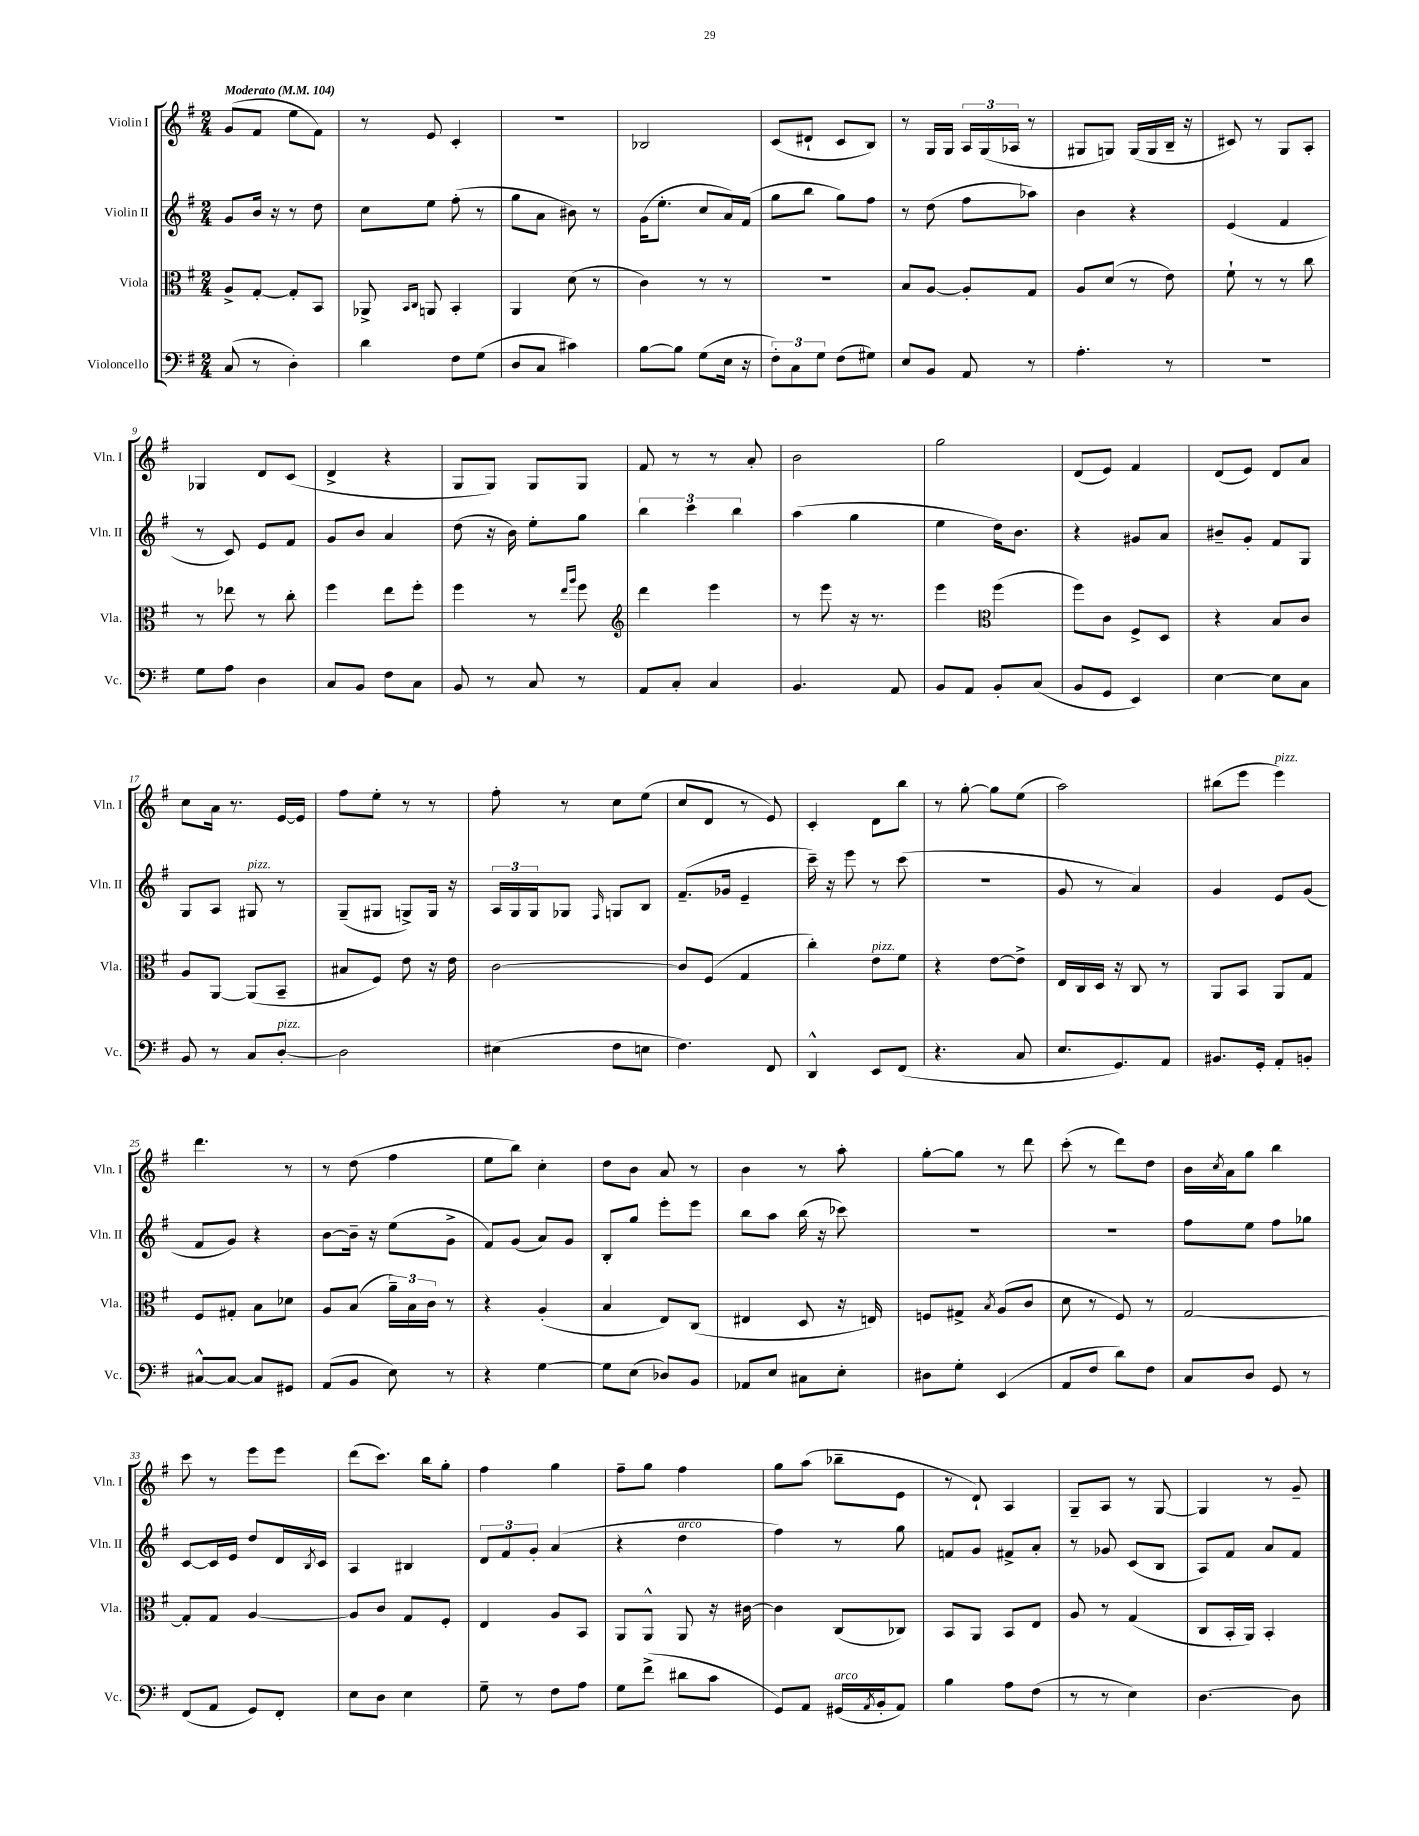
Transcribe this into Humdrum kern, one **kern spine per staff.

**kern	**kern	**kern	**kern
*staff4	*staff3	*staff2	*staff1
*clefF4	*clefC3	*clefG2	*clefG2
*k[f#]	*k[f#]	*k[f#]	*k[f#]
*M2/4	*M2/4	*M2/4	*M2/4
*MM104	*MM104	*MM104	*MM104
(8C	8A^	8g	(8g
8r	[8G'	16b	8f#
.	.	16r	.
4D')	8G']	8r	8ee
.	8BB	8dd	8f#)
=	=	=	=
4d	8AA-^	8cc	8r
.	16qqBB	.	.
.	16qqC	.	.
.	8AA	8ee	8e
8F#	4BB'	(8ff#'	4c'
(8G	.	8r	.
=	=	=	=
8D	4AA	8gg	2r
8C	.	8a	.
4c#)	(8d	8b#)	.
.	8r	8r	.
=	=	=	=
[8B	4c)	(16g	2B-
.	.	8.ee'	.
8B]	.	.	.
(8G	8r	8cc	.
16E	8r	16a)	.
16r	.	(16f#	.
=	=	=	=
12F#')	2r	8gg	(8c
12C	.	.	.
.	.	8bb	8d#`
12G	.	.	.
(8F#	.	8gg)	8c
8G#)	.	8ff#	8B)
=	=	=	=
8E	8B	8r	8r
8BB	[8A	(8dd	16G
.	.	.	16G
8AA	8A']	8ff#	24A
.	.	.	(24G
.	.	.	24A-
8r	8G	8aa-)	8r
=	=	=	=
4.A'	8A	4b	8G#
.	(8d	.	8G)
.	8r	4r	(16G
.	.	.	16G
8r	8e)	.	16B~
.	.	.	16r
=	=	=	=
2r	8f#`	(4e	8c#)
.	8r	.	8r
.	8r	4f#	8G
.	8cc	.	8A'
=	=	=	=
8G	8r	8r	4G-
8A	8ee-	8c)	.
4D	8r	8e	8d
.	8cc'	8f#	(8c
=	=	=	=
8C	4ff#	8g	4d^
8BB	.	8b	.
8F#	8ee	4a	4r
8C	8ff#'	.	.
=	=	=	=
8BB	4ff#	(8dd	8G
8r	.	16r	8G)
.	.	16b)	.
8C	8r	8ee'	8G
.	16qqee	.	.
.	16qqaa	.	.
8r	8ff#	8gg	8G
=	=	=	=
*	*clefG2	*	*
8AA	4ddd	6bb	8f#
8C'	.	.	8r
.	.	6ccc	.
4C	4eee	.	8r
.	.	6bb	.
.	.	.	8a'
=	=	=	=
4.BB	8r	(4aa	2b
.	8eee	.	.
.	16r	4gg	.
.	8.r	.	.
8AA	.	.	.
=	=	=	=
8BB	4eee	4ee	2gg
8AA	.	.	.
*	*clefC3	*	*
8BB'	(4ff#	16dd)	.
.	.	8.b	.
(8C	.	.	.
=	=	=	=
8BB	8ff#)	4r	(8d
8GG	8c	.	8e)
4EE)	8F#^	8g#	4f#
.	8D	8a	.
=	=	=	=
[4E	4r	8b#~	(8d
.	.	8g'	8e)
8E]	8B	8f#	8d
8C	8c	8G	8a
=	=	=	=
8BB	8A	8G	8cc
8r	[8AA	8A	16a
.	.	.	8.r
8C	(8AA]	8G#	.
[8D'	8BB~	8r	[16e
.	.	.	16e]
=	=	=	=
2D]	8B#	(8G~	8ff#
.	8F#)	8G#	8ee'
.	8e	8G^)	8r
.	16r	16G	8r
.	16e	16r	.
=	=	=	=
(4E#	[2c	24A	8ff#'
.	.	24G	.
.	.	24G	.
.	.	8G-	8r
.	.	16qqF#	.
8F#	.	8G	8cc
8E	.	8B	(8ee
=	=	=	=
4.F#)	8c]	(8.f#~	8cc
.	(8F#	.	8d
.	.	16g-	.
.	4G	4e~	8r
8FF#	.	.	8e)
=	=	=	=
4DD^^	4cc')	16ccc~)	4c'
.	.	16r	.
.	.	8eee	.
8EE	8e	8r	8d
(8FF#	8f#	(8ccc	8bb
=	=	=	=
4.r	4r	2r	8r
.	.	.	[8gg'
.	[8e	.	8gg]
8C	8e^]	.	(8ee
=	=	=	=
8.E	16E	8g	2aa)
.	16C	.	.
.	16D	8r	.
8.GG)	16r	.	.
.	8C	4a)	.
8AA	8r	.	.
=	=	=	=
8.BB#	8AA	4g	(8bb#
.	8BB	.	8eee
16GG'	.	.	.
8AA'	8AA	8e	4eee)
8BB'	8G	(8g	.
=	=	=	=
[8C#^^	8F#	8f#	4.ddd
8C#_	8G#'	8g)	.
8C#]	8B	4r	.
8GG#	8d-	.	8r
=	=	=	=
(8AA	8A	[8b	8r
8BB	(8B	16b~]	(8dd
.	.	16r	.
8E)	24a~)	(8ee	4ff#
.	24B	.	.
.	24c	.	.
8r	8r	8g^	.
=	=	=	=
4r	4r	8f#)	8ee
.	.	(8g	8bb)
[4G	(4A'	8a)	4cc'
.	.	8g	.
=	=	=	=
8G]	4B	8B'	8dd
(8E	.	8gg	8b
8D-)	8E)	8eee'	8a
8BB	(8C	8eee	8r
=	=	=	=
8AA-	4E#	8bb	4b
8E	.	8aa	.
8C#	8D	(16bb	8r
.	.	16r	.
8E'	16r	8ccc-)	8aa'
.	16E)	.	.
=	=	=	=
8D#	8F	2r	[8gg'
8G'	8G#^	.	8gg]
.	8qB	.	.
(4EE	(8A	.	8r
.	8c	.	8ddd
=	=	=	=
8AA	8d	2r	(8ccc'
8F#	8r	.	8r
8d)	8F#)	.	8ddd)
8F#	8r	.	8dd
=	=	=	=
8C	[2G	8ff#	16b
.	.	.	8qcc
.	.	.	16a
8D	.	8ee	8gg
8GG	.	8ff#	4bb
8r	.	8gg-	.
=	=	=	=
(8FF#	8G']	[8c	8ccc
8AA	8G	16c]	8r
.	.	16e	.
8GG)	[4A	8dd	8eee
8FF#'	.	16d	8eee
.	.	8qB	.
.	.	16c	.
=	=	=	=
8E	8A]	4A	(8ddd
8D	8c	.	8.ccc)
4E	8G	4B#	.
.	.	.	16bb
.	8F#'	.	8gg'
=	=	=	=
8G~	4E	12d	4ff#
.	.	12f#	.
8r	.	.	.
.	.	12g'	.
8F#	8A	(4a	4gg
8A	8BB	.	.
=	=	=	=
8G	8AA	4r	8ff#~
(8f#^	8AA^^	.	8gg
8d#	8AA	4dd	4ff#
8c	16r	.	.
.	[16c#	.	.
=	=	=	=
8GG)	4c#]	4ff#)	8gg
8AA	.	.	(8aa
(16GG#	(8C	8r	8bb-~
8qAA	.	.	.
16BB'	.	.	.
8AA)	8C-)	8gg	8e
=	=	=	=
4B	8BB	8f	8r
.	8AA	8g	8d`)
8A	8BB	8f#^	4A
(8F#	8E	8a'	.
=	=	=	=
8r	8A	8r	8G~
8r	8r	8g-	8A
4E)	(4G	(8c	8r
.	.	8B	[8G
=	=	=	=
[4.D	8C	8A)	4G]
.	16BB'	8f#	.
.	16AA)	.	.
.	4BB'	8a	8r
8D]	.	8f#	8g~
==	==	==	==
*-	*-	*-	*-
